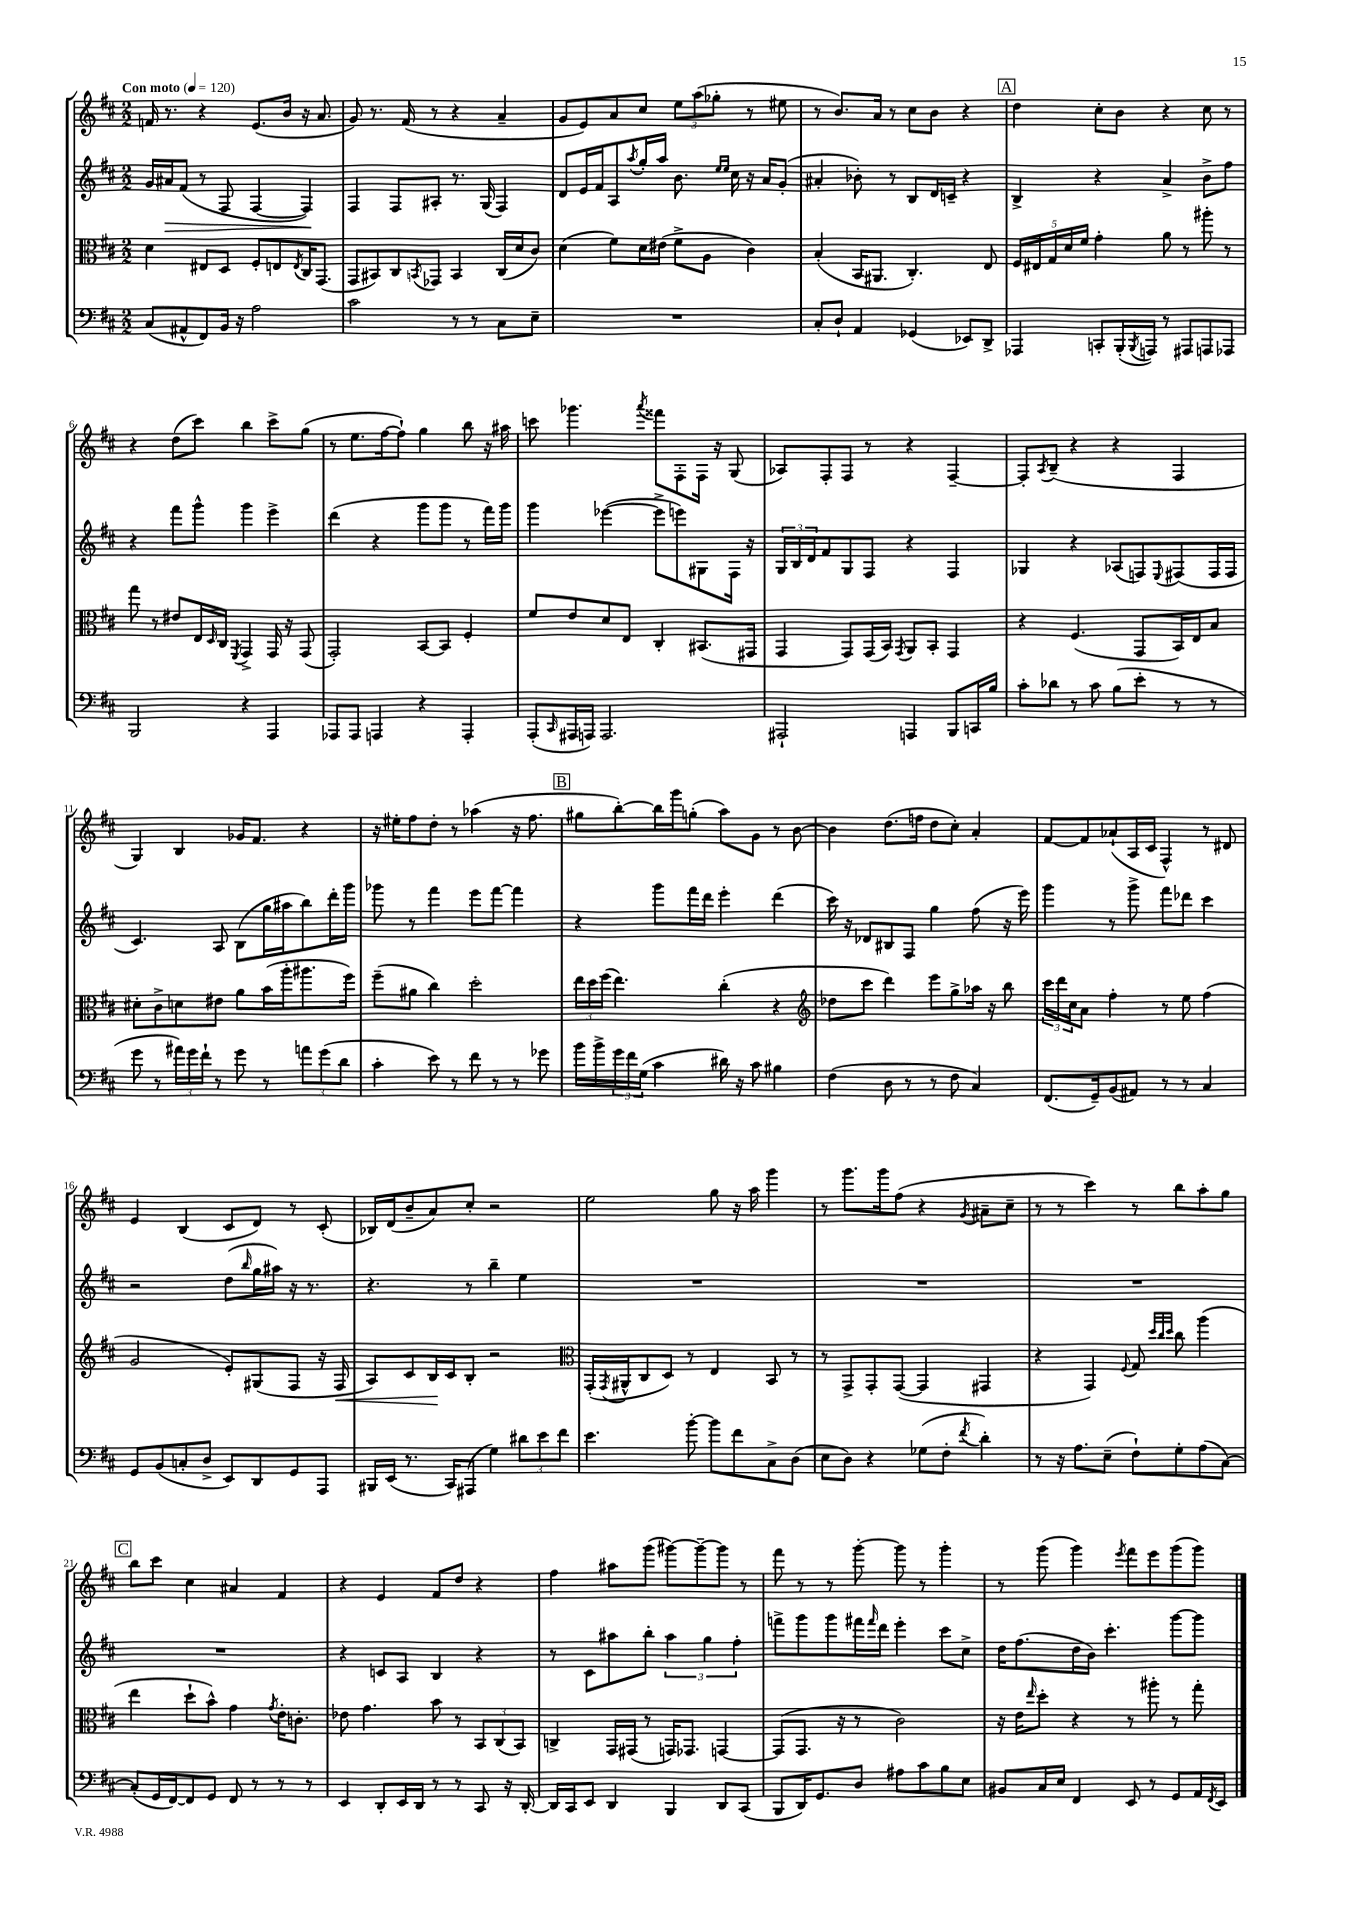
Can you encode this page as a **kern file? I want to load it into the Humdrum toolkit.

**kern	**kern	**kern	**kern
*staff4	*staff3	*staff2	*staff1
*clefF4	*clefC3	*clefG2	*clefG2
*k[f#c#]	*k[f#c#]	*k[f#c#]	*k[f#c#]
*M2/2	*M2/2	*M2/2	*M2/2
*MM120	*MM120	*MM120	*MM120
(8C#	4d	16g	16f
.	.	16a#	8.r
8AA#^^	.	(8f#	.
8FF#)	8E#	8r	4r
16BB	8D	8F#	.
16r	.	.	.
2A	8F#'	[4F#	(8.e
.	8E	.	.
.	.	.	16b
.	8qE	.	.
.	16C#	4F#])	16r
.	(8.GG	.	8.a
=	=	=	=
2c#	8GG	4F#	8g)
.	8BB#)	.	8.r
.	8C#	8F#	.
.	.	.	(16f#
.	8qBB	.	.
.	8GG-	8A#'	8r
8r	4BB	8.r	4r
8r	.	.	.
.	.	(16G	.
8C#	(16C#	4F#)	4a~
.	16d	.	.
8E~	8c#)	.	.
=	=	=	=
1r	(4d	8d	8g
.	.	16e	8e)
.	.	16f#	.
.	8f#)	8A	8a
.	.	8qaa	.
.	16d	16gg'	8cc#
.	(16e#	16aa	.
.	8f#^	8.b	12ee
.	.	.	(12aa
.	8A	.	.
.	.	.	12gg-'
.	.	16qqee	.
.	.	16qqee	.
.	.	16cc#	.
.	4c#)	16r	8r
.	.	16a	.
.	.	(8g'	8ee#
=	=	=	=
8C#'	(4B'	4a#'	8r
8D`	.	.	8.b)
4AA	16BB	8b-')	.
.	8.AA#	.	16a
.	.	8r	8r
(4GG-	4.C#')	8B	8cc#
.	.	16d	8b
.	.	16c~	.
8EE-)	.	4r	4r
8DD^	8E	.	.
=	=	=	=
4AAA-	20F#	4B^	4dd
.	20E#	.	.
.	20G	.	.
.	20d	.	.
.	20f#	.	.
8CC'	4g'	4r	8cc#'
(16BBB'	.	.	8b
8qBBB	.	.	.
16AAA)	.	.	.
8r	8a	4a^	4r
8AAA#	8r	.	.
8AAA	8aa#'	8b^	8cc#
8AAA-	8r	8ff#	8r
=	=	=	=
2BBB	8gg	4r	4r
.	8r	.	.
.	8e#	8fff#	(8dd
.	16E	8ggg^^	8ccc#)
.	16qqD	.	.
.	16C#	.	.
.	8qFF#	.	.
4r	4GG^	4ggg	4bb
4AAA	16GG	4eee^	8ccc#^
.	16r	.	.
.	(8GG	.	(8gg
=	=	=	=
8AAA-	2GG')	(4ddd	8r
8AAA-	.	.	8.ee
4AAA	.	4r	.
.	.	.	[16ff#
.	.	.	8ff#`])
4r	[8BB	8ggg	4gg
.	8BB]	8ggg	.
4AAA'	4F#'	8r	8bb
.	.	16fff#)	16r
.	.	16ggg	16aa#
=	=	=	=
(8AAA'	8f#	4ggg	8ccc
16qqCC#	.	.	.
16AAA#	8e	.	4.ggg-
16AAA)	.	.	.
2.AAA	8d	([4eee-	.
.	8E	.	.
.	.	.	8qaaa
.	4C#'	8eee-^]	8fff##
.	.	8eee)	8F#'
.	(8.BB#	8G#	16F#
.	.	.	16r
.	.	16F#	(8G
.	16GG#	16r	.
=	=	=	=
2AAA#`	4GG	24G	8A-)
.	.	24B	.
.	.	24d	.
.	.	8f#	8F#'
.	8GG)	8G	8F#
.	(16GG	8F#	8r
.	16BB)	.	.
.	8qGG	.	.
4AAA	8AA	4r	4r
.	8BB'	.	.
8BBB	4GG	4F#	[4F#~
16CC	.	.	.
16B	.	.	.
=	=	=	=
8c#'	4r	4G-	8F#']
.	.	.	8qA
8d-	.	.	(8B~
8r	(4.F#	4r	4r
8c#	.	.	.
(8B	.	(8A-	4r
8e'	8GG	8F)	.
.	.	8qqE	.
8r	16BB)	(8F#	4F#
.	16E	.	.
8r	8B	16F#	.
.	.	16F#	.
=	=	=	=
8g	8d#'	4.c#)	4G)
8r	8c#^	.	.
24a#)	8d	.	4B
24g	.	.	.
24f#`	.	.	.
8r	8e#	8A	.
8g	8a	(8B	16g-
.	.	.	8.f#
8r	(16b	16gg	.
.	16aa'	16aa#	.
12a	8.aa#	8bb)	4r
(12g	.	.	.
.	.	16ddd'	.
12d	.	.	.
.	16ff#)	16ggg	.
=	=	=	=
4c#'	(8ff#~	8ggg-	16r
.	.	.	16ee#'
.	8a#	8r	8ff#
8e)	4cc#)	4fff#	8dd'
8r	.	.	8r
8f#	2dd'	8eee	(4aa-
8r	.	[8fff#	.
8r	.	4fff#]	16r
.	.	.	8.ff#
8g-	.	.	.
=	=	=	=
16b	24ee	4r	8gg#
.	24dd	.	.
16b^	.	.	.
.	(24ff#	.	.
24g	4.ee)	.	[8bb')
24f#	.	.	.
(24G	.	.	.
4c#	.	8ggg	16bb]
.	.	.	16ggg
.	.	16fff#	(8gg'
.	.	16ddd	.
16d#)	(4cc#'	4eee'	8aa)
16r	.	.	.
8c#	.	.	8g
4B#	4r	(4ddd	8r
.	.	.	[8b
=	=	=	=
*	*clefG2	*	*
(4F#	8dd-	16ccc#)	4b]
.	.	16r	.
.	8ccc#	8d-	.
8D	4ddd)	8B#	(8.dd
8r	.	8F#	.
.	.	.	16ff
8r	8eee	4gg	8dd
8F#	8gg^	.	8cc#')
4C#)	16aa-	(8ff#	4a'
.	16r	.	.
.	8bb	16r	.
.	.	16eee)	.
=	=	=	=
(8.FF#	24ccc#	4ggg	[8f#
.	24ddd	.	.
.	24cc#	.	.
.	8a	.	8f#]
16GG~)	.	.	.
(8BB	4ff#'	8r	(8a-`
8AA#)	.	8ggg^	16A
.	.	.	16c#
8r	8r	8fff#	4F#^^)
8r	8ee	8ddd-	.
4C#	(4ff#	4ccc#	8r
.	.	.	8d#
=	=	=	=
8GG	2g	2r	4e
(8BB	.	.	.
8C'	.	.	(4B
8D^	.	.	.
8EE)	8e')	(8dd	8c#
.	.	16qqbb	.
8DD	(8G#	16gg	8d)
.	.	16aa#)	.
8GG	8F#	16r	8r
.	.	8.r	.
8AAA	16r	.	(8c#'
.	16F#	.	.
=	=	=	=
16BBB#	8A)	4.r	16B-)
(16EE	.	.	(16d
8.r	8c#	.	8b~
.	16B	.	8a)
16CC#)	16c#	.	.
(8AAA#	8B'	8r	8cc#'
4G)	2r	4bb~	2r
12d#	.	4ee	.
12e	.	.	.
12f#	.	.	.
=	=	=	=
*	*clefC3	*	*
4.e	(16GG'	1r	2ee
.	8qGG	.	.
.	16AA#^^	.	.
.	8C#	.	.
.	8D)	.	.
[8b'	8r	.	.
8b]	4E	.	8gg
8f#	.	.	16r
.	.	.	16aa
8C#^	8BB	.	4ggg
(8D	8r	.	.
=	=	=	=
8E	8r	1r	8r
8D)	8GG^	.	8.ggg
4r	8GG'	.	.
.	.	.	16ggg
.	([8GG	.	(8ff#
(8G-	4GG]	.	4r
8F#'	.	.	.
8qf#	.	.	8qg
4d')	4GG#	.	8a#~
.	.	.	8cc#~
=	=	=	=
8r	4r	1r	8r
16r	.	.	8r
8.A	.	.	.
.	4GG)	.	4ccc#)
(8E~	.	.	.
.	8qqF#	.	.
8F#`)	8G	.	8r
.	32qqdd	.	.
.	32qqcc#	.	.
.	32qqdd	.	.
8G'	8cc#	.	8bb
(8A	(4aa	.	8aa'
[8C#)	.	.	8gg
=	=	=	=
(8C#']	4ee	1r	8bb
16GG	.	.	8ccc#
[16FF#)	.	.	.
8FF#]	8dd`	.	4cc#
8GG	8b^^)	.	.
8FF#	4g	.	4a#
8r	.	.	.
.	8qg	.	.
8r	16e'	.	4f#
.	8.c'	.	.
8r	.	.	.
=	=	=	=
4EE	8e-	4r	4r
.	4.g	.	.
8DD'	.	8c	4e
16EE	.	8A	.
16DD	.	.	.
8r	8b	4B	8f#
8r	8r	.	8dd
8CC#	12BB	4r	4r
.	(12C#	.	.
16r	.	.	.
.	12BB)	.	.
[16DD'	.	.	.
=	=	=	=
16DD]	4C^	8r	4ff#
16CC#	.	.	.
8EE	.	8c#	.
4DD	16GG	8aa#	8aa#
.	(16GG#	.	.
.	8r	8bb'	(8ggg
4BBB	16GG)	6aa#	[8ggg#)
.	8.GG-	.	.
.	.	.	8ggg#~_
.	.	6gg	.
8DD	[4GG	.	8ggg#]
.	.	6ff#'	.
(8CC#	.	.	8r
=	=	=	=
8BBB	(8GG]	8fff^	8fff#
16DD)	8.GG	8ggg	8r
8.GG	.	.	.
.	.	8ggg	8r
.	16r	.	.
8D	8r	16fff#	[8ggg'
.	.	16qqfff#	.
.	.	16ddd	.
8A#	2c#)	4eee'	8ggg]
8c#	.	.	8r
8B	.	8ccc#	4ggg'
8E	.	8cc#^	.
=	=	=	=
8BB#	16r	16dd	8r
.	16e	(8.ff#	.
.	16qqee	.	.
16C#	8dd'	.	(8ggg
16E	.	.	.
4FF#	4r	16dd	4ggg)
.	.	16b)	.
.	.	4.ccc#'	.
.	.	.	8qeee
8EE	8r	.	8fff#
8r	8aa#'	.	8eee
8GG	8r	[8ggg	(8ggg
16AA	8gg'	8ggg]	8ggg)
8qFF#	.	.	.
16EE	.	.	.
==	==	==	==
*-	*-	*-	*-
